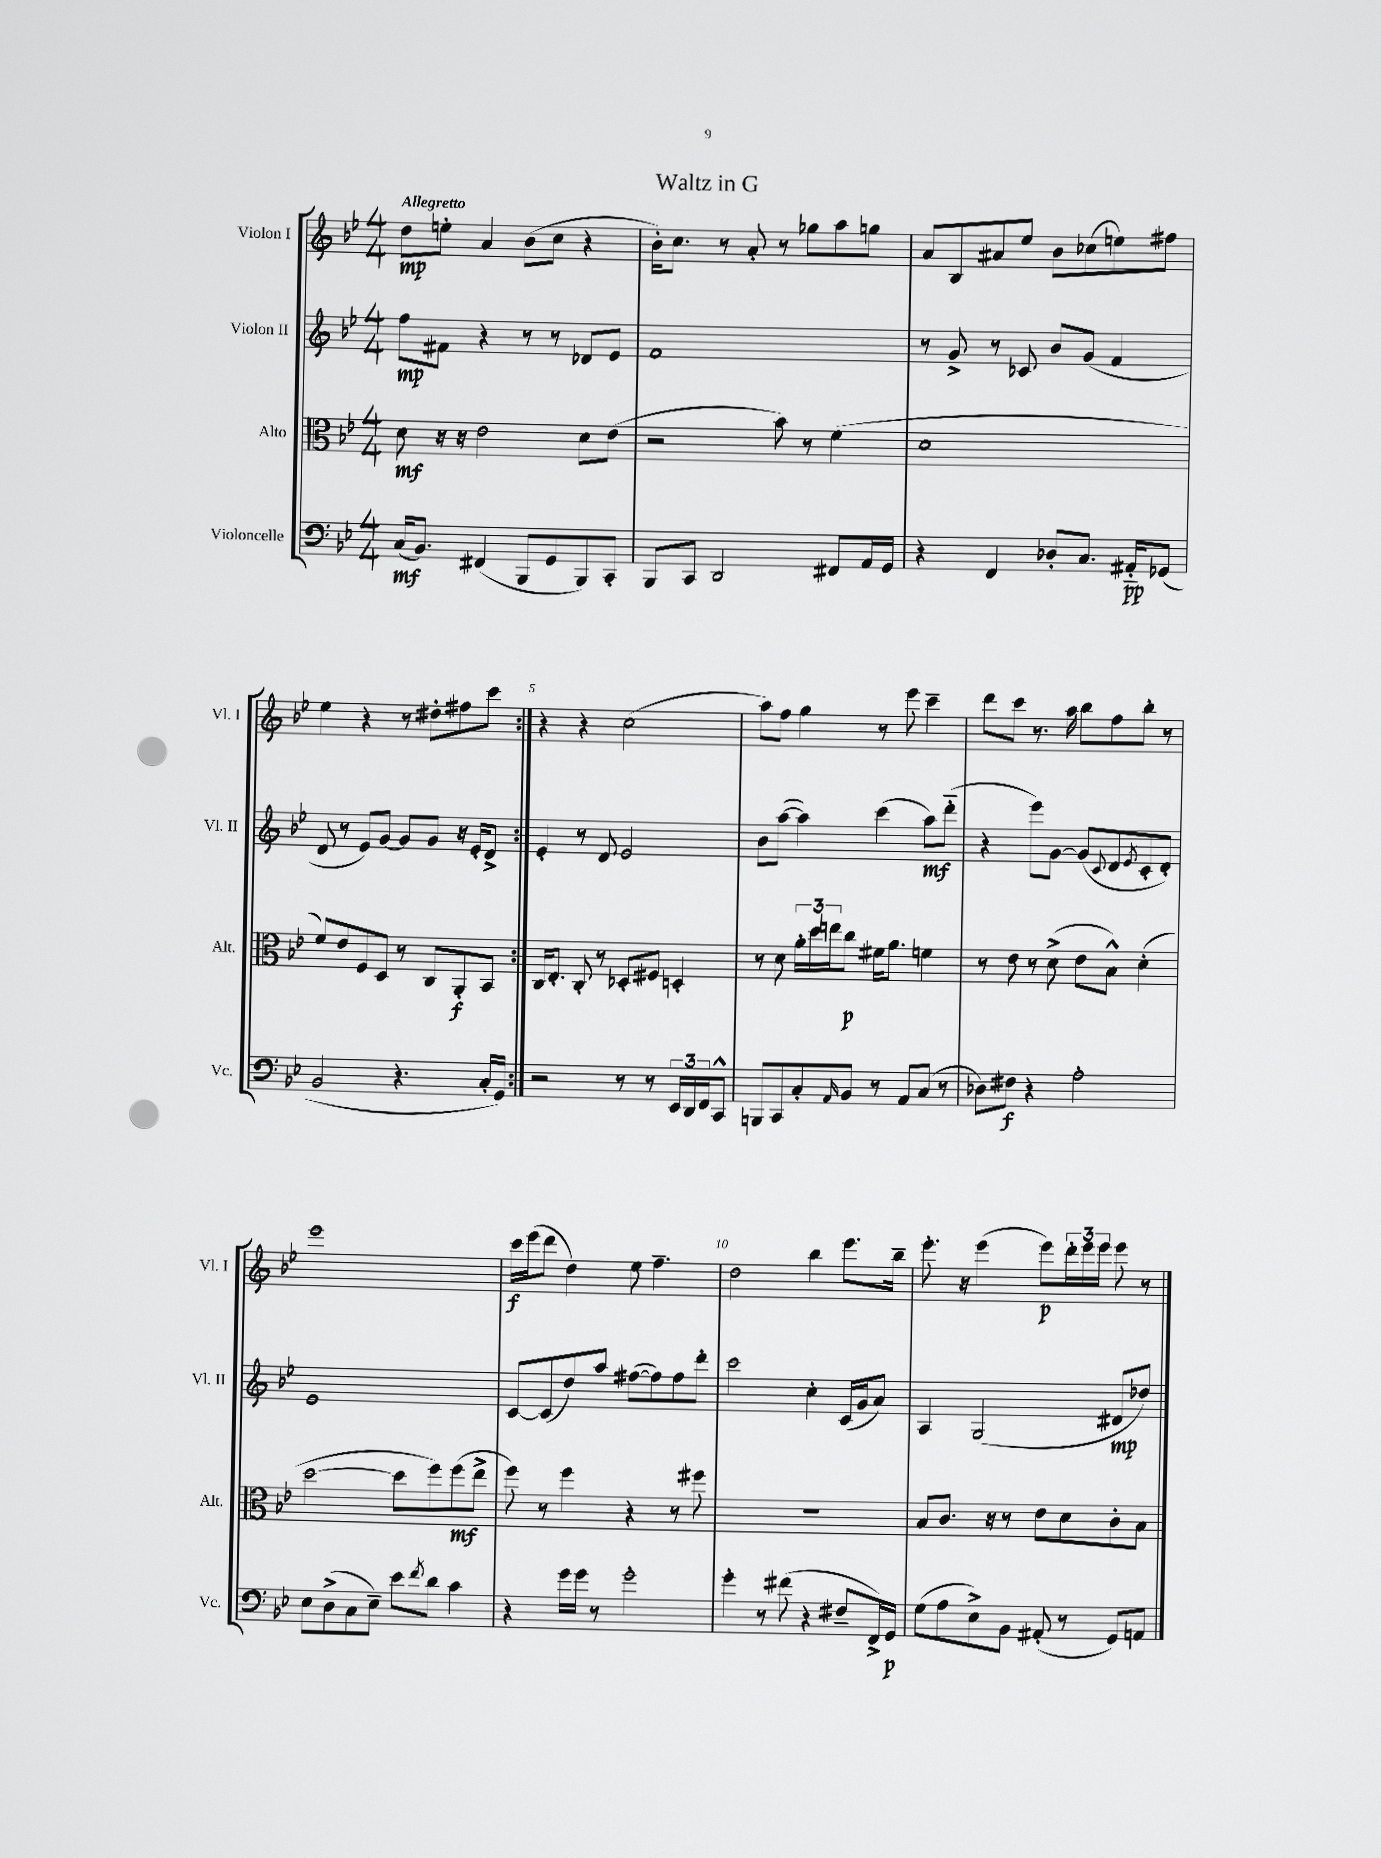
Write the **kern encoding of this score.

**kern	**dynam	**kern	**dynam	**kern	**dynam	**kern	**dynam
*part4	*part4	*part3	*part3	*part2	*part2	*part1	*part1
*staff4	*staff4	*staff3	*staff3	*staff2	*staff2	*staff1	*staff1
*I"Violoncelle	*	*I"Alto	*	*I"Violon II	*	*I"Violon I	*
*I'Vc.	*	*I'Alt.	*	*I'Vl. II	*	*I'Vl. I	*
*clefF4	*	*clefC3	*	*clefG2	*	*clefG2	*
*k[b-e-]	*	*k[b-e-]	*	*k[b-e-]	*	*k[b-e-]	*
*M4/4	*	*M4/4	*	*M4/4	*	*M4/4	*
=1	=1	=1	=1	=1	=1	=1	=1
!	!	!	!	!	!	!LO:TX:a:B:t=Allegretto	!
(16C/KL	mf	8d\	mf	8ff\L	mp	8dd\L	mp
8.BB-/J)	.	.	.	.	.	.	.
.	.	16r	.	8f#X\J	.	8een'\J	.
.	.	16r	.	.	.	.	.
(4FF#X/	.	2e-\	.	4r	.	4a/	.
8BBB-/L	.	.	.	8r	.	(8b-\L	.
8GG/	.	.	.	8r	.	8cc\J	.
8BBB-/)	.	8d\L	.	8d-X/L	.	4r	.
8CC'/J	.	(8e-\J	.	8e-/J	.	.	.
=2	=2	=2	=2	=2	=2	=2	=2
8BBB-/L	.	2r	.	1f	.	16b-'\KL)	.
.	.	.	.	.	.	8.cc\J	.
8CC/J	.	.	.	.	.	.	.
2DD/	.	.	.	.	.	8r	.
.	.	.	.	.	.	8a'/	.
.	.	8b-\)	.	.	.	8r	.
.	.	8r	.	.	.	8gg-X\L	.
8FF#X/L	.	(4f\	.	.	.	8aa\	.
16AA/L	.	.	.	.	.	8ggn\J	.
16GG/JJ	.	.	.	.	.	.	.
=3	=3	=3	=3	=3	=3	=3	=3
4r	.	1d	.	8r	.	8a/L	.
.	.	.	.	8g^/	.	8B-/	.
4FF/	.	.	.	8r	.	8a#X/	.
.	.	.	.	8c-X/	.	8ee-/J	.
8D-X'/L	.	.	.	8b-/L	.	8b-\L	.
8.C/J	.	.	.	(8g/J	.	(8cc-X\	.
.	.	.	.	4f/	.	8een\)	.
16AA#X/KL	pp	.	.	.	.	.	.
(8GG-X/J	.	.	.	.	.	8ff#X\J	.
!!LO:LB:g=z
=4	=4	=4	=4	=4	=4	=4	=4
2BB-/	.	8f/L)	.	8d/	.	4ee-\	.
.	.	8e-/	.	8r	.	.	.
.	.	8F/	.	8e-/L)	.	4r	.
.	.	8D/J	.	[8g/J	.	.	.
4.r	.	8r	.	8g/L]	.	8r	.
.	.	8C/L	.	8g/J	.	8dd#X'\L	.
.	.	8AA'/	f	16r	.	8ff#X\	.
.	.	.	.	16e-'/KL	.	.	.
16C'/LL	.	8BB-/J	.	8d^/J	.	8ccc\J	.
16GG/JJ)	.	.	.	.	.	.	.
=5:|!	=5:|!	=5:|!	=5:|!	=5:|!	=5:|!	=5:|!	=5:|!
2r	.	16C/KL	.	4e-'/	.	4r	.
.	.	8.E-'/J	.	.	.	.	.
.	.	8C'/	.	8r	.	4r	.
.	.	8r	.	8d/	.	.	.
8r	.	8D-X'/L	.	2e-/	.	(2cc\	.
8r	.	8F#X/J	.	.	.	.	.
24EE-/LL	.	4Dn'/	.	.	.	.	.
24DD/	.	.	.	.	.	.	.
24FF/J	.	.	.	.	.	.	.
8CC^^/J	.	.	.	.	.	.	.
=6	=6	=6	=6	=6	=6	=6	=6
8BBBn/L	.	8r	.	8b-\L	.	8aa\L)	.
8CC/	.	8d\	.	([8aa\J	.	8ff\J	.
8C'/	.	24a'\LL	.	4aa\])	.	4gg\	.
.	.	24dd\	.	.	.	.	.
.	.	24een\J	.	.	.	.	.
16qqAA/	.	.	.	.	.	.	.
8BB-/J	.	8cc\J	p	.	.	.	.
8r	.	16f#X\KL	.	(4ccc\	.	8r	.
.	.	8.a\J	.	.	.	.	.
8AA/L	.	.	.	.	.	8eee-\	.
(8C/J	.	4fn\	.	8aa\L)	mf	4ccc~\	.
8r	.	.	.	(8ddd\J	.	.	.
=7	=7	=7	=7	=7	=7	=7	=7
8D-X\L)	.	8r	.	4r	.	8ddd\L	.
8F#X\J	f	8e-\	.	.	.	8ccc\J	.
4r	.	8r	.	8eee-\L)	.	8.r	.
.	.	(8d^\	.	[8g\J	.	.	.
.	.	.	.	.	.	16aa\	.
2A'\	.	8e-\L	.	(8g/L]	.	8bb-\L	.
.	.	.	.	8qqc/	.	.	.
.	.	8B-^^\J)	.	8d/	.	8ff\	.
.	.	.	.	8qe-/	.	.	.
.	.	(4d'\	.	8c'/	.	8bb-'\J	.
.	.	.	.	8d'/J)	.	8r	.
!!LO:LB:g=z
=8	=8	=8	=8	=8	=8	=8	=8
8E-\L	.	[2dd\	.	1e-	.	1eee-	.
(8D^\	.	.	.	.	.	.	.
8C\	.	.	.	.	.	.	.
8E-~\J)	.	.	.	.	.	.	.
8e-\L	.	8dd\L]	.	.	.	.	.
8qf/	.	.	.	.	.	.	.
8d\J	.	8ff\)	.	.	.	.	.
4c\	.	(8ff\	mf	.	.	.	.
.	.	8ee-^\J	.	.	.	.	.
=9	=9	=9	=9	=9	=9	=9	=9
4r	.	8ff\)	.	[8c/L	.	16ccc\LL	f
.	.	.	.	.	.	(16eee-\J	.
.	.	8r	.	(8c/]	.	8ddd\J	.
16g\LL	.	4ff\	.	8dd/)	.	4dd\)	.
16g\JJ	.	.	.	.	.	.	.
8r	.	.	.	8aa/J	.	.	.
2g'\	.	4r	.	([8ff#X\L	.	8ee-\	.
.	.	.	.	8ff#\])	.	4.ff~\	.
.	.	8r	.	8ff#\	.	.	.
.	.	8ff#X\	.	8ddd'\J	.	.	.
=10	=10	=10	=10	=10	=10	=10	=10
4g'\	.	1r	.	2ccc\	.	2dd\	.
8r	.	.	.	.	.	.	.
(8f#X\	.	.	.	.	.	.	.
4r	.	.	.	4cc'\	.	4bb-\	.
8F#X~/L	.	.	.	(16c/LL	.	8.eee-\L	.
.	.	.	.	16g/J	.	.	.
16FF^/L)	.	.	.	8a/J)	.	.	.
16GG/JJ	p	.	.	.	.	16bb-~\Jk	.
=11	=11	=11	=11	=11	=11	=11	=11
(8G\L	.	8B-/L	.	4A/	.	8.eee-'\	.
8A\	.	8.c/J	.	.	.	.	.
.	.	.	.	.	.	16r	.
8E-^\)	.	.	.	(2G/	.	(4eee-\	.
.	.	16r	.	.	.	.	.
8BB-\J	.	8r	.	.	.	.	.
(8AA#X'/	.	8e-\L	.	.	.	8eee-\L)	p
8r	.	8d\	.	.	.	24ddd'\L	.
.	.	.	.	.	.	24eee-\	.
.	.	.	.	.	.	24eee-\JJ	.
8GG/L)	.	8c'\	.	8d#X/L	mp	8eee-\	.
8AAn/J	.	8B-\J	.	8dd-X/J)	.	8r	.
==	==	==	==	==	==	==	==
*-	*-	*-	*-	*-	*-	*-	*-
